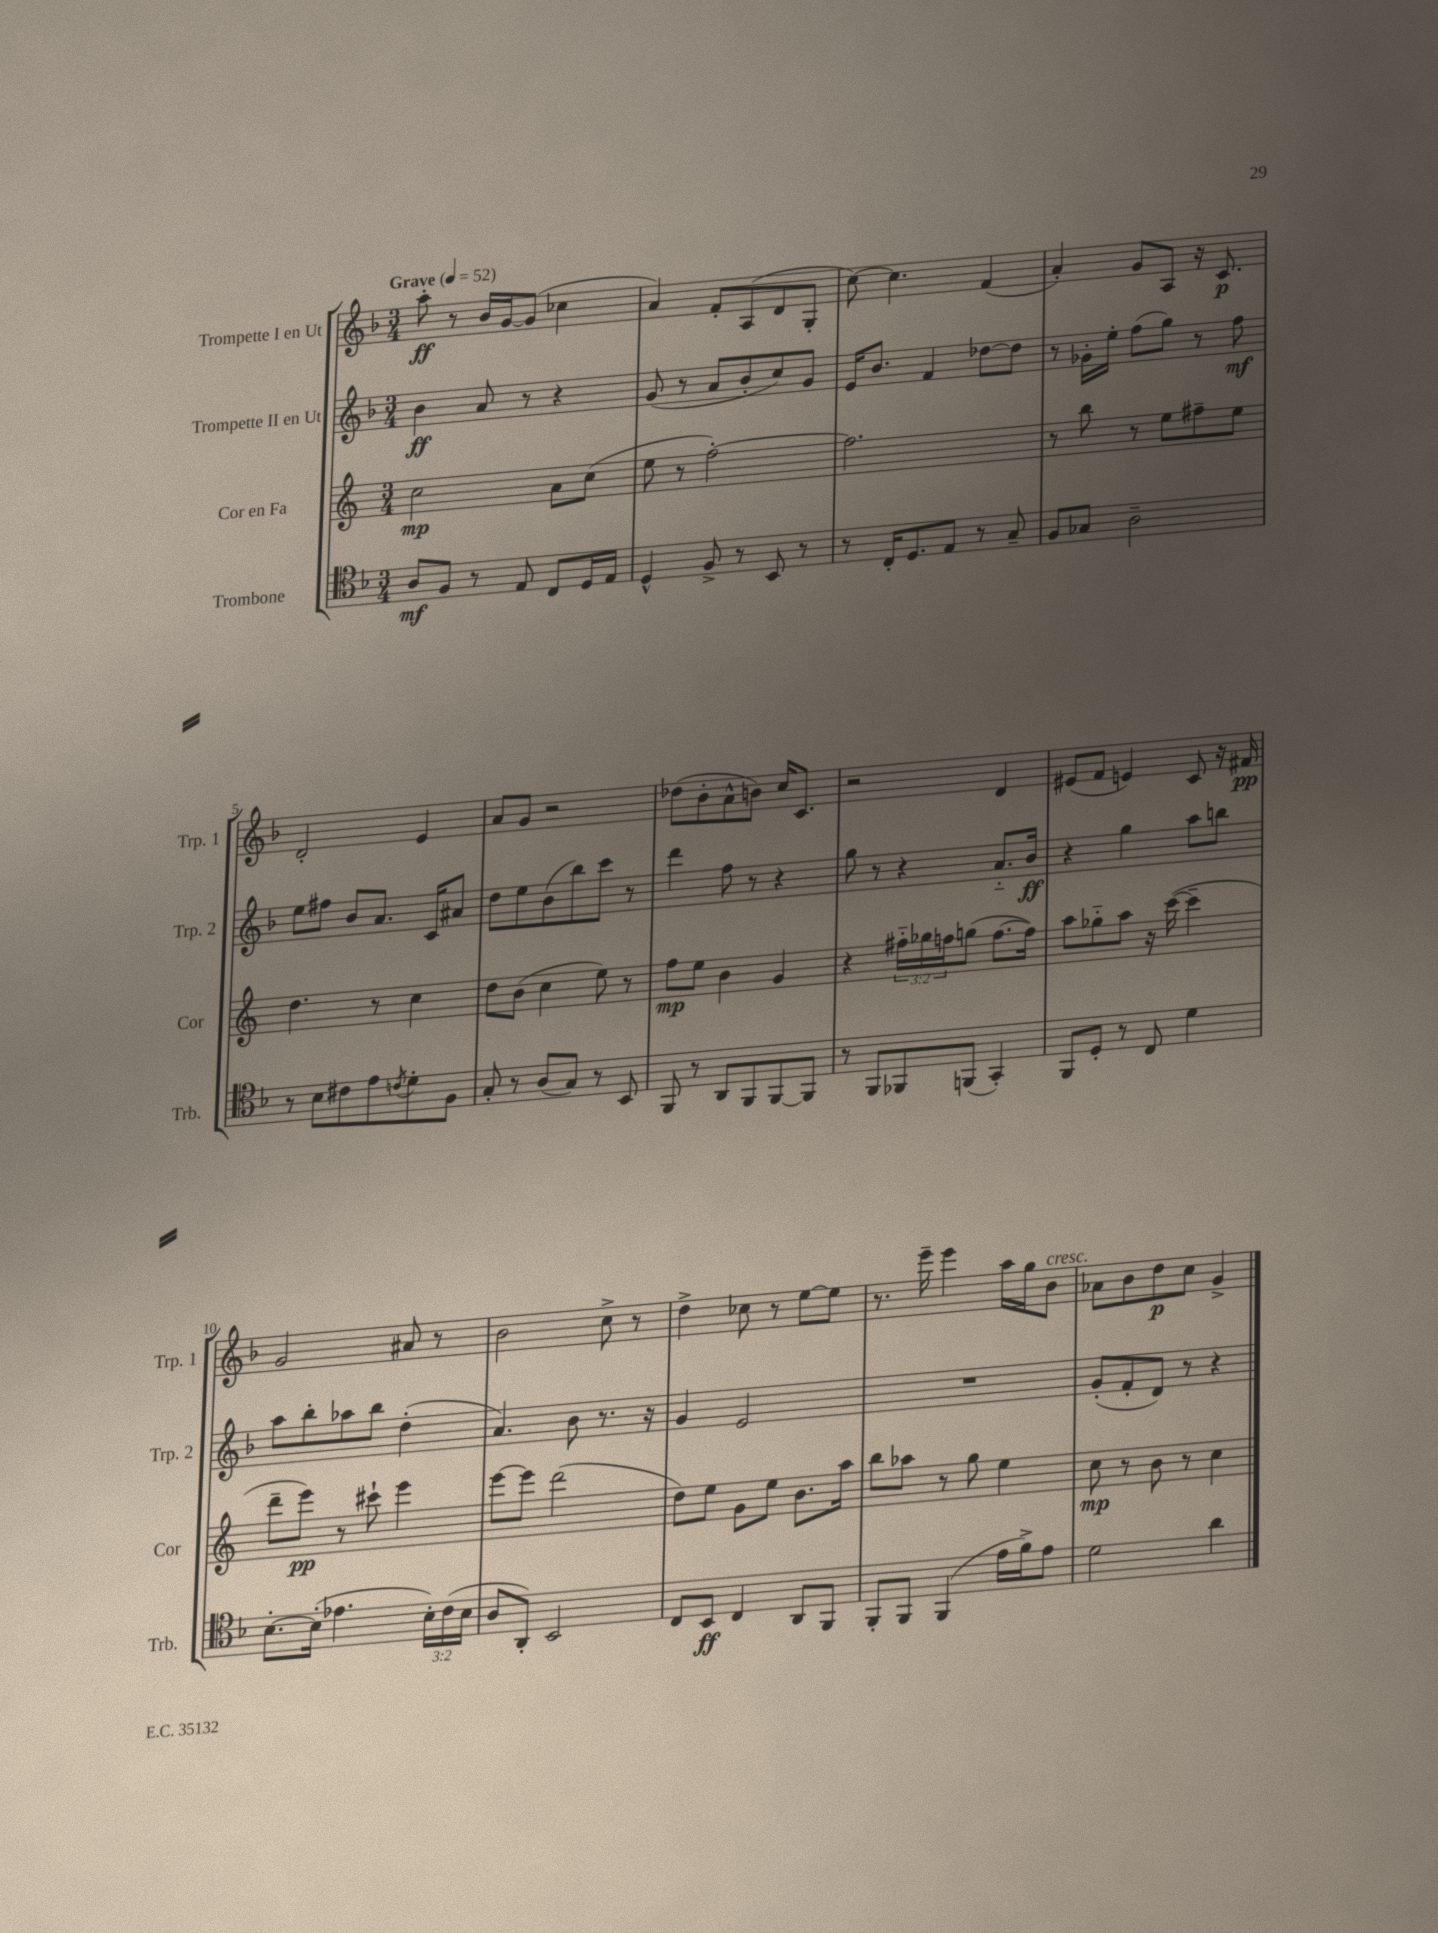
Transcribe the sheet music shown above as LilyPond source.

<<
\new StaffGroup <<
\new Staff = "s0" \with { instrumentName = "Trompette I en Ut" shortInstrumentName = "Trp. 1" } {
    \clef treble \key f \major \numericTimeSignature \time 3/4 \tempo "Grave" 4 = 52
    a''8-.\ff r8 bes'16 g'16~ g'8( ces''4 |
    a'4) f'8-. a8( d'8 g8-. |
    c''8~) c''4. f'4( |
    a'4-.) g'8 a8 r16 c'8.\p |
    d'2-. e'4 |
    a'8 g'8 r2 |
    des''8( bes'8-. a'8-^ b'8) c''16 c'8. |
    r2 d'4 |
    eis'8( f'8 e'4) c'8 r16 fis'16\pp |
    g'2 ais'8 r8 |
    bes'2 c''8-> r8 |
    d''4-> ces''8 r8 e''8~ e''8 |
    r8. e'''16-- e'''4 a''16 g''16 bes'8^\markup { \italic "cresc." } |
    aes'8 bes'8 d''8\p c''8 g'4-> \bar "|." |
}
\new Staff = "s1" \with { instrumentName = "Trompette II en Ut" shortInstrumentName = "Trp. 2" } {
    \clef treble \key f \major \numericTimeSignature \time 3/4
    bes'4\ff a'8 r8 r4 |
    g'8( r8 a'8 bes'8-. c''8) g'8 |
    e'16 bes'8. f'4 des''8~ des''8 |
    r8 ges'16-. e''16-. f''8( g''8) r8 f''8\mf |
    e''8 fis''8 bes'8 a'8. c'16 ais'8 |
    d''8 e''8 bes'8( bes''8) c'''8 r8 |
    d'''4 f''8 r8 r4 |
    g''8 r8 r4 a'8.-_ bes'16\ff |
    r4 g''4 a''8 b''8 |
    a''8 bes''8-. aes''8 bes''8 d''4-.( |
    a'4.) bes'8 r8. r16 |
    g'4 e'2 |
    R2. |
    g'8-.( f'8-. d'8) r8 r4 \bar "|." |
}
\new Staff = "s2" \with { instrumentName = "Cor en Fa" shortInstrumentName = "Cor" } {
    \clef treble \key c \major \numericTimeSignature \time 3/4 \override Staff.TupletNumber.text = #tuplet-number::calc-fraction-text
    c''2\mp a'8 c''8( |
    e''8 r8 f''2~-.) |
    f''2. |
    r8 b''8 r8 e''8 fis''8-- e''8 |
    d''4. r8 c''4 |
    d''8 b'8( c''4 e''8) r8 |
    f''8\mp e''8 b'4 g'4 |
    r4 \tuplet 3/2 { fis''16-_ ges''16 f''16 } g''8( f''8.~ f''16) |
    a''8 ges''8-_ a''8 r16 c'''16~( c'''4-- |
    d'''8-- e'''8\pp) r8 cis'''8-! e'''4 |
    e'''8~ e'''8 d'''2( |
    d''8) e''8 g'8 e''8 b'8. a''16 |
    b''8 aes''8 r8 g''8 e''4 |
    c''8\mp r8 b'8 r8 c''4 \bar "|." |
}
\new Staff = "s3" \with { instrumentName = "Trombone" shortInstrumentName = "Trb." } {
    \clef tenor \key f \major \numericTimeSignature \time 3/4 \override Staff.TupletNumber.text = #tuplet-number::calc-fraction-text
    a8\mf f8 r8 e8 c8 d16 e16 |
    d4-^ f8-> r8 bes,8 r8 |
    r8 c16-. d8. e8 r8 g8-- |
    f8 ges8 a2-- |
    r8 bes8 cis'8 e'8 \acciaccatura { c'8 } d'8-. f8 |
    g8-. r8 a8( g8) r8 bes,8 |
    f,8 r8 a,8 f,8 f,8~ f,8 |
    r8 f,8 fes,8 f,8( g,4-.) |
    f,8 d8-. r8 c8 d'4 |
    bes8.~-. bes16-.( ees'4. \tuplet 3/2 { bes16-.) c'16( bes16 } |
    a8 a,8-.) bes,2 |
    c8 bes,8\ff c4 a,8 f,8 |
    f,8-. f,8 f,4( e'16 f'16->) e'8 |
    d'2 a'4 \bar "|." |
}
>>
>>
